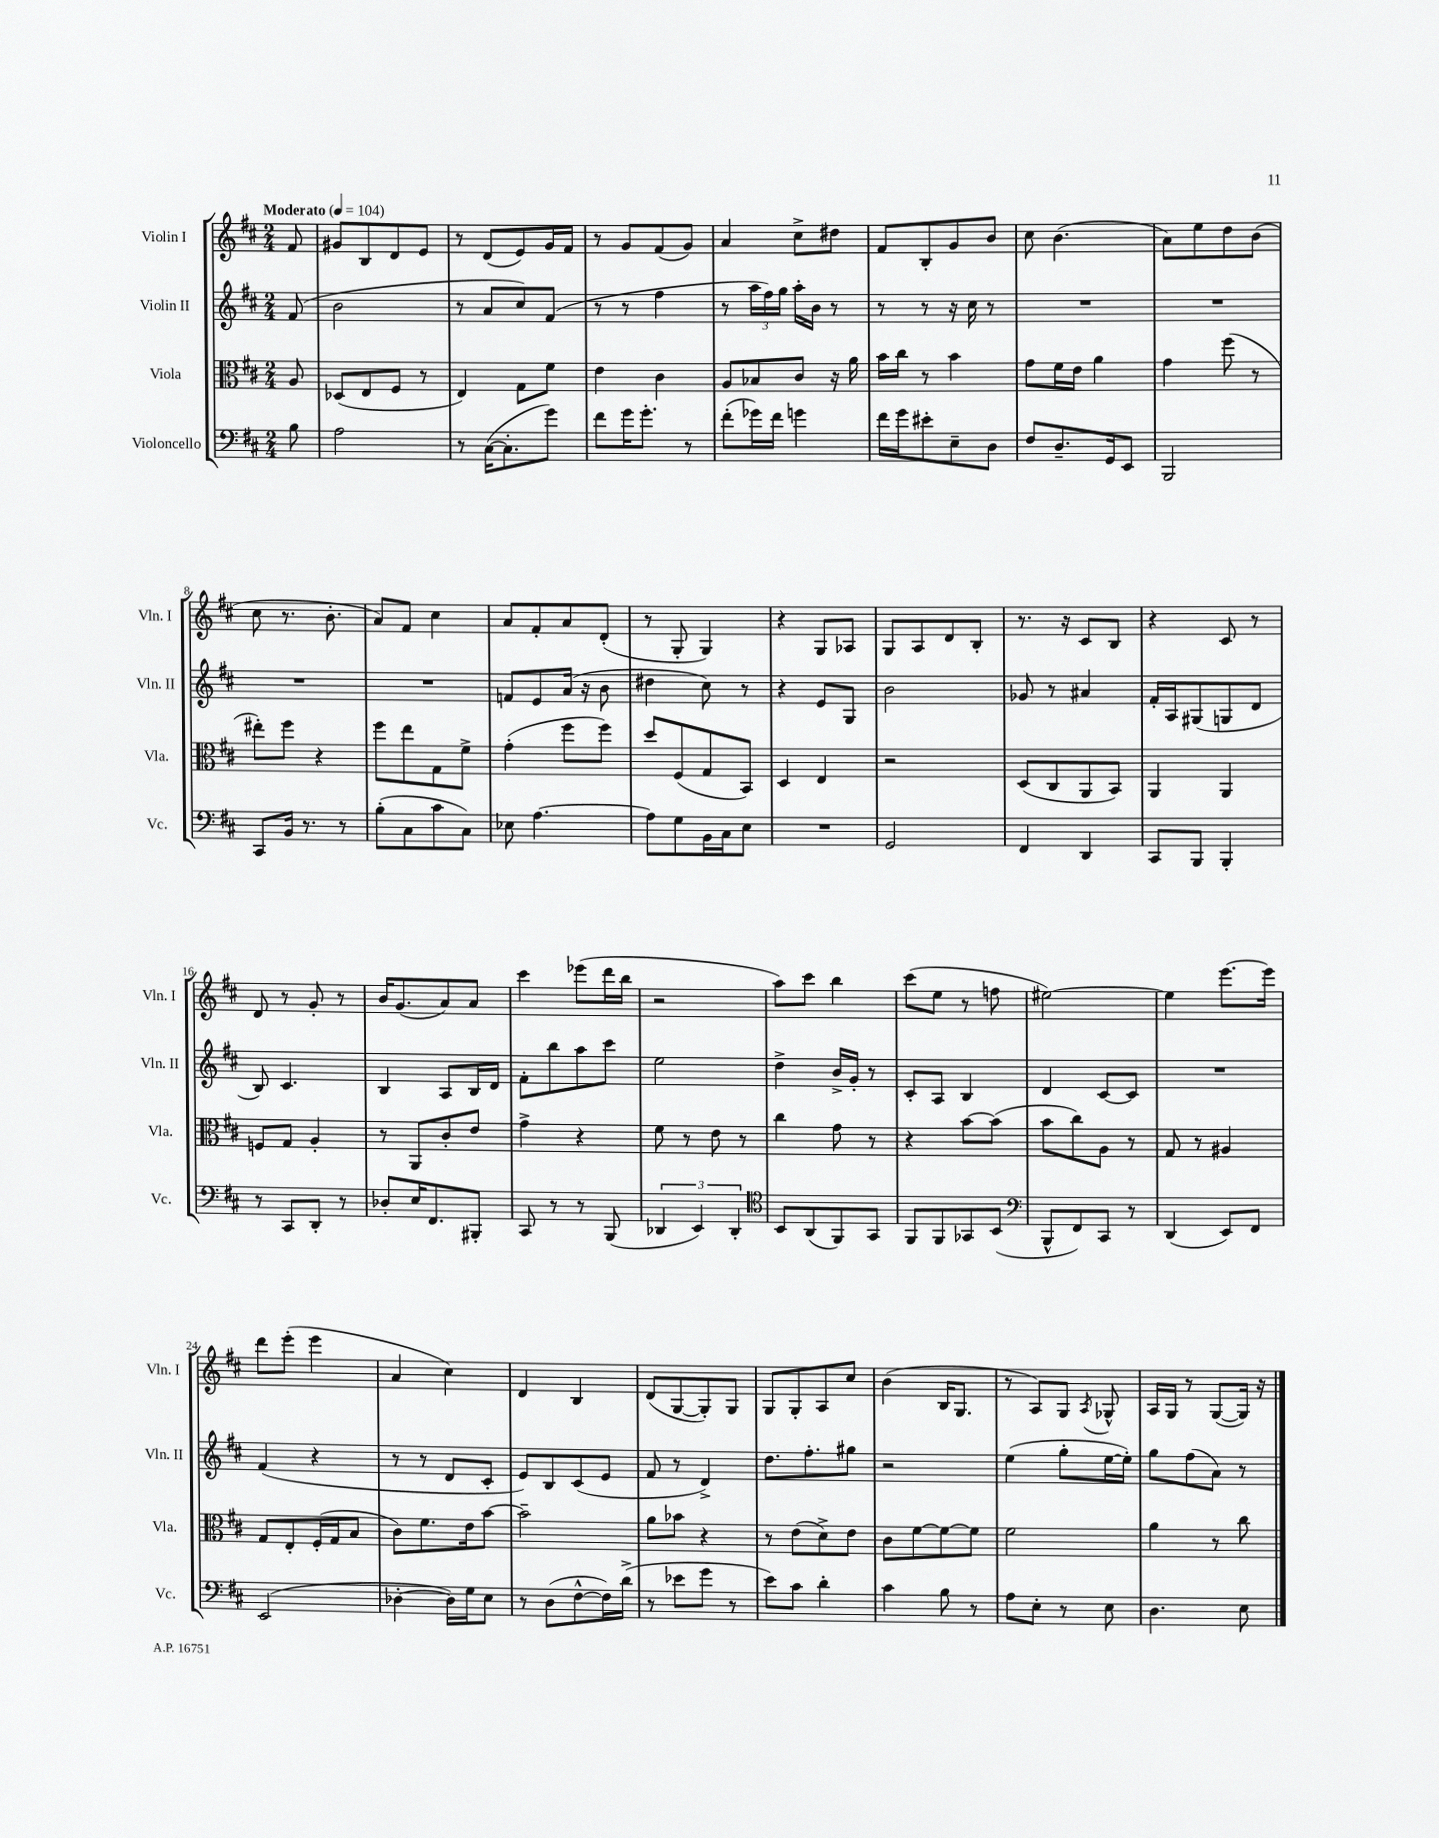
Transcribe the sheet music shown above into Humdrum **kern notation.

**kern	**kern	**kern	**kern
*part4	*part3	*part2	*part1
*staff4	*staff3	*staff2	*staff1
*I"Violoncello	*I"Viola	*I"Violin II	*I"Violin I
*I'Vc.	*I'Vla.	*I'Vln. II	*I'Vln. I
*clefF4	*clefC3	*clefG2	*clefG2
*k[f#c#]	*k[f#c#]	*k[f#c#]	*k[f#c#]
*M2/4	*M2/4	*M2/4	*M2/4
*MM104	*MM104	*MM104	*MM104
=	=	=	=
!	!	!	!LO:TX:a:B:t=Moderato
8B\	8A/	(8f#/	8f#/
=1	=1	=1	=1
2A\	(8D-X/L	2b\	8g#X/L
.	8E/	.	8B/
.	8F#/J	.	8d/
.	8r	.	8e/J
=2	=2	=2	=2
8r	4E/)	8r	8r
([16C#\KL	.	8a/L	(8d/L
8.C#'\]	.	.	.
.	8G\L	8cc#/)	8e/)
8g\J)	8f#\J	(8f#/J	16g/L
.	.	.	16f#/JJ
=3	=3	=3	=3
8f#\L	4e\	8r	8r
16g\K	.	8r	8g/L
8.g'\J	.	.	.
.	4c#\	4ff#\	(8f#/
8r	.	.	8g/J)
=4	=4	=4	=4
(8f#'\L	8A/L	8r	4a/
16g-X\L)	8B-X/	24aa\LL	.
.	.	24ff#\)	.
16f#\JJ	.	.	.
.	.	24gg\JJ	.
4gn\	8c#/J	16aa'\LL	8cc#^\L
.	.	16b\JJ	.
.	16r	8r	8dd#X\J
.	16a\	.	.
=5	=5	=5	=5
16f#\LL	16b\LL	8r	8f#/L
16g\J	16cc#\JJ	.	.
8e#X'\	8r	8r	8B'/
8E~\	4b\	16r	8g/
.	.	16cc#\	.
8D\J	.	8r	8b/J
=6	=6	=6	=6
8F#/L	8g\L	2r	8cc#\
8.D~/	16f#\L	.	(4.b\
.	16e\JJ	.	.
.	4a\	.	.
16GG/k	.	.	.
8EE/J	.	.	.
=7	=7	=7	=7
2BBB/	4g\	2r	8a\L)
.	.	.	8ee\
.	(8ff#\	.	8dd\
.	8r	.	(8b\J
!!LO:LB:g=z
=8	=8	=8	=8
8CC#/L	8ee#X'\L)	2r	8cc#\
16BB/Jk	8ff#\J	.	8.r
8.r	.	.	.
.	4r	.	.
.	.	.	8.b'\
8r	.	.	.
=9	=9	=9	=9
(8B'\L	8ff#\L	2r	8a/L)
8C#\	8ee\	.	8f#/J
8c#\	8G\	.	4cc#\
8C#\J)	8f#^\J	.	.
=10	=10	=10	=10
8E-X\	(4g'\	8fn/L	8a/L
[4.A\	.	8e/	8f#'/
.	8ff#\L	(16a/Jk	8a/
.	.	16r	.
.	8ff#\J)	8b\	(8d'/J
=11	=11	=11	=11
8A\L]	8dd/L	4dd#X\	8r
8G\	(8F#/	.	8G'/
16BB\L	8G/	8cc#\)	4G/)
16C#\J	.	.	.
8E\J	8BB/J)	8r	.
=12	=12	=12	=12
2r	4D/	4r	4r
.	4E/	8e/L	8G/L
.	.	8G/J	8A-X/J
=13	=13	=13	=13
2GG/	2r	2b\	8G/L
.	.	.	8A/
.	.	.	8d/
.	.	.	8B'/J
=14	=14	=14	=14
4FF#/	(8D/L	8g-X/	8.r
.	8C#/	8r	.
.	.	.	16r
4DD/	8AA/	4a#X/	8c#/L
.	8BB/J)	.	8B/J
=15	=15	=15	=15
8CC#/L	4AA/	16f#'/LL	4r
.	.	16A/J	.
8BBB/J	.	(8G#X/	.
4BBB'/	4AA/	8Gn/	8c#/
.	.	8d/J	8r
!!LO:LB:g=z
=16	=16	=16	=16
8r	8Fn/L	8B/)	8d/
8CC#/L	8G/J	4.c#/	8r
8DD'/J	4A'/	.	8g'/
8r	.	.	8r
=17	=17	=17	=17
8D-X'/L	8r	4B/	16b/KL
.	.	.	(8.g/
16E/K	8AA/L	.	.
8.FF#/	.	.	.
.	8c#'/	8A/L	8a/)
8BBB#X'/J	8e/J	16B/L	8a/J
.	.	16d/JJ	.
=18	=18	=18	=18
8CC#/	4g^\	8f#'\L	4ccc#\
8r	.	8bb\	.
8r	4r	8aa\	(8eee-X\L
(8BBB/	.	8ccc#\J	16ddd\L
.	.	.	16bb\JJ
=19	=19	=19	=19
6DD-X/	8f#\	2ee\	2r
.	8r	.	.
6EE/)	.	.	.
.	8e\	.	.
6DD-'/	.	.	.
.	8r	.	.
=20	=20	=20	=20
*clefC4	*	*	*
8BB/L	4cc#\	4dd^\	8aa\L)
(8AA/	.	.	8ccc#\J
8FF#/)	8g\	16b^/LL	4bb\
.	.	16g'/JJ	.
8GG/J	8r	8r	.
=21	=21	=21	=21
8FF#/L	4r	8c#'/L	(8ccc#\L
8FF#/	.	8A/J	8ee\J
8GG-X/	[8b\L	4B/	8r
(8BB/J	(8b\J]	.	8ffn\
=22	=22	=22	=22
*clefF4	*	*	*
8BBB^^/L	8b\L	4d/	[2ee#X\)
8FF#/)	8cc#\)	.	.
8CC#/J	8A\J	[8c#/L	.
8r	8r	8c#/J]	.
=23	=23	=23	=23
(4DD/	8G/	2r	4ee#\]
.	8r	.	.
8EE/L)	4A#X/	.	[8.eee\L
8FF#/J	.	.	.
.	.	.	16eee\Jk]
!!LO:LB:g=z
=24	=24	=24	=24
(2EE/	8G/L	(4f#/	8ddd\L
.	8E'/	.	(8eee'\J
.	(16F#'/L	4r	4eee\
.	16G/J	.	.
.	8B/J	.	.
=25	=25	=25	=25
[4D-X'\	8c#\L)	8r	4a/
.	8.f#\	8r	.
16D-\LL])	.	8d/L	4cc#\)
16G\J	16e\k	.	.
8E\J	[8b\J	8c#'/J	.
=26	=26	=26	=26
8r	2b~\]	8e/L)	4d/
(8D\L	.	8B/	.
[8F#^^\	.	(8c#/	4B/
16F#\L])	.	8e/J	.
(16d^\JJ	.	.	.
=27	=27	=27	=27
8r	8a\L	8f#/	(8d/L
8e-X\L	8b-X\J	8r	[8G/
8g\J	4r	4d^/)	8G'/])
8r	.	.	8G/J
=28	=28	=28	=28
8e\L)	8r	8.dd\L	8G/L
8c#\J	(8e\L	.	8G'/
.	.	8.ff#'\	.
4d'\	8d^\)	.	8A/
.	8e\J	8gg#X\J	8cc#/J
=29	=29	=29	=29
4c#\	8c#\L	2r	(4b\
.	[8f#\	.	.
8B\	8f#\_	.	16B/KL
.	.	.	8.G/J
8r	8f#\J]	.	.
=30	=30	=30	=30
8A\L	2f#\	(4ee\	8r
8E'\J	.	.	8A/L)
8r	.	8gg'\L	8G/J
.	.	.	8qA/
8E\	.	[16ee\L	8G-X^^/
.	.	16ee'\JJ])	.
=31	=31	=31	=31
4.D\	4a\	8gg\L	16A/LL
.	.	.	16G/JJ
.	.	(8ff#\	8r
.	8r	8a\J)	([8G/L
8E\	8cc#\	8r	16G/Jk])
.	.	.	16r
==	==	==	==
*-	*-	*-	*-
